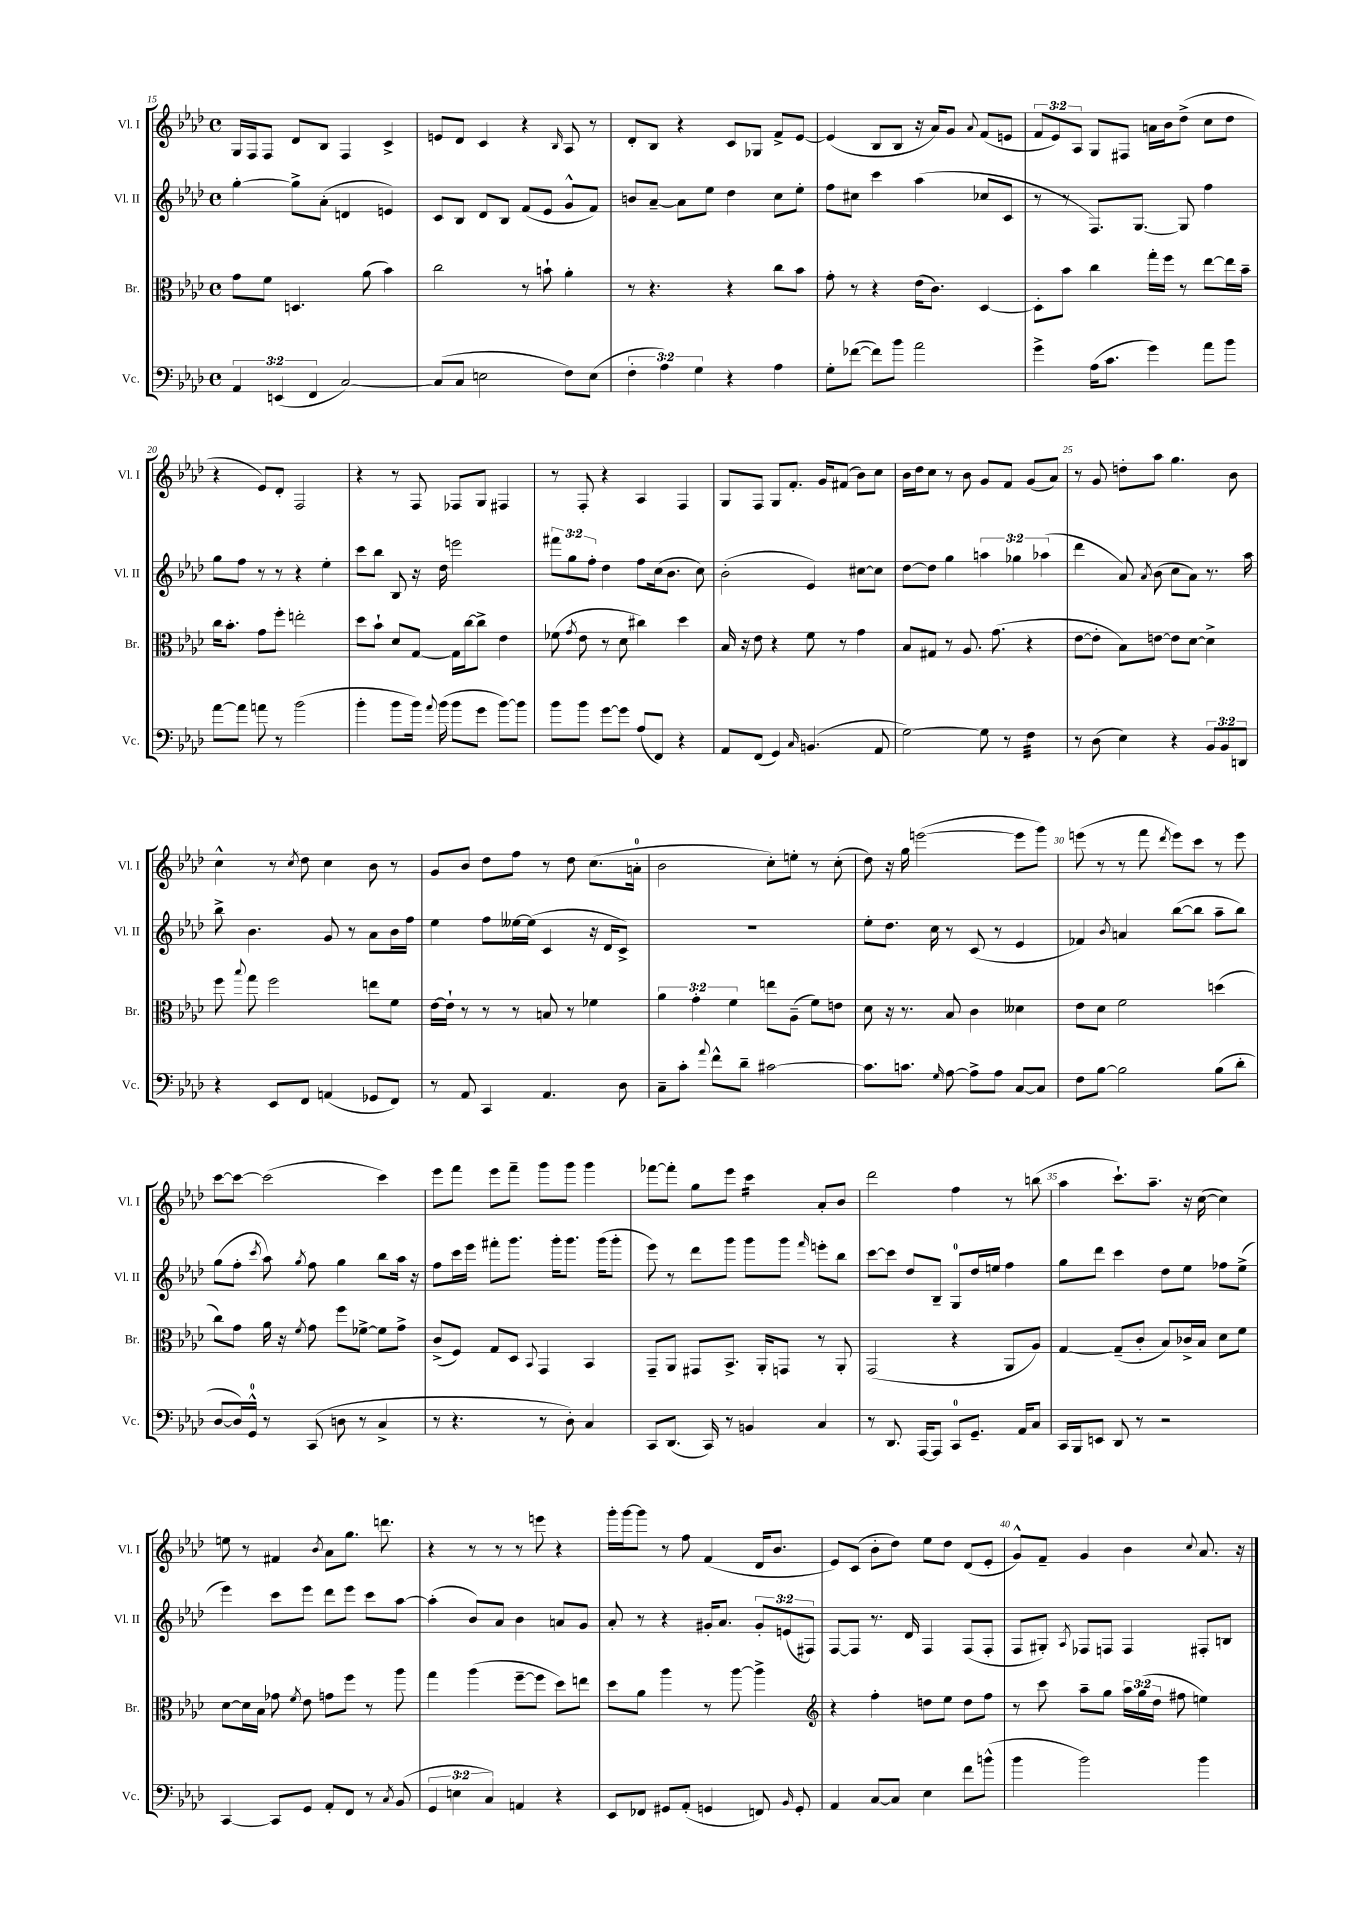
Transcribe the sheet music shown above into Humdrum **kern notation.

**kern	**kern	**kern	**kern
*staff4	*staff3	*staff2	*staff1
*clefF4	*clefC3	*clefG2	*clefG2
*k[b-e-a-d-]	*k[b-e-a-d-]	*k[b-e-a-d-]	*k[b-e-a-d-]
*M4/4	*M4/4	*M4/4	*M4/4
*met(c)	*met(c)	*met(c)	*met(c)
6AA-	8g	[4gg'	16G
.	.	.	16F
.	8f	.	8F
(6EE	.	.	.
.	4.D	8gg^]	8d-
6FF	.	.	.
.	.	(8a-'	8B-
[2C)	.	4d	4F
.	(8a-	.	.
.	4b-)	4e)	4c^
=	=	=	=
(8C]	2cc	8c	8e
8C	.	8B-	8d-
2E	.	8d-	4c
.	.	8B-	.
.	8r	(8f	4r
.	8b`	8e-	.
.	.	.	16qqB-
8F)	4a-'	8g^^	8A-
(8E	.	8f)	8r
=	=	=	=
6F'	8r	8b	8d-'
.	4.r	[8a-~	8B-
6A-)	.	.	.
.	.	8a-]	4r
6G	.	.	.
.	.	8ee-	.
4r	4r	4dd-	8c
.	.	.	8G-
4A-	8cc	8cc	8f^
.	8b-	8ee-'	[8e-
=	=	=	=
8G'	8g'	8ff	(4e-]
([8f-	8r	8cc#	.
8f-])	4r	4ccc	8B-
8b-	.	.	8B-
2a-	(16e-	(4aa-	16r
.	8.c)	.	16a-)
.	.	.	8g
.	.	.	8qqa-
.	[4D-	8cc-	(8f
.	.	8c	8e
=	=	=	=
4g^	8D-']	8r	12f
.	.	.	12e-)
.	8b-	8r	.
.	.	.	12A-
(16A-	4cc	8.F)	8G
8.c	.	.	.
.	.	.	8F#
.	.	[8.G	.
4g)	16gg'	.	16a
.	16ff	.	16b-
.	8r	8G]	(8dd-^
8a-	[8ee-	4ff	8cc
8b-	16ee-]	.	8dd-
.	16b-~	.	.
=	=	=	=
[8a-	16cc	8gg	4r
.	8.b-'	.	.
8a-]	.	8ff	.
8a	8g	8r	8e-)
8r	8ff'	8r	8d-'
(2b-	2ee'	4r	2F
.	.	4ee-'	.
=	=	=	=
4b-'	8dd-	8ccc	4r
.	8b-`	8bb-	.
8b-	8d-	8B-	8r
16b-)	[8G	16r	8F
8qqa-	.	.	.
(16b-	.	16dd-	.
8b-	16G]	2eee	8F-
.	[16cc	.	.
8g	8cc^]	.	8G
[8b-)	4e-	.	4F#
8b-]	.	.	.
=	=	=	=
8b-	(8f-	12fff#	8r
.	.	12gg	.
.	8qg	.	.
8b-	8e-	.	8F'
.	.	12ff'	.
[8g	8r	4dd-	4r
8g]	8d-	.	.
(8A-	4cc#)	8ff	4A-
8FF)	.	(16cc	.
.	.	8.b-	.
4r	4dd-	.	4F
.	.	8cc)	.
=	=	=	=
8AA-	16B-	(2b-'	8G
.	16r	.	.
(8FF	8e-	.	8F
4GG)	4r	.	8G
.	.	.	8.f'
16qqC	.	.	.
(4.BB	8f	4e-)	.
.	.	.	16g
.	8r	.	(8f#
.	4g	[8cc#	8b-)
8AA-	.	8cc#]	8cc
=	=	=	=
[2G)	8B-	[8dd-	16b-
.	.	.	16dd-
.	8G#	8dd-]	8cc
.	8r	4gg	8r
.	8.A-	.	8b-
8G]	.	6aa	8g
.	(8.g	.	.
8r	.	.	8f
.	.	6gg-	.
4F	4r	.	(8g
.	.	(6aa-	.
.	.	.	8a-)
=	=	=	=
8r	[8e-	4ddd-	8r
(8D-	8e-']	.	8g
4E-)	8B-)	8a-)	8dd'
.	.	8qa-	.
.	[8e	(8b-	8aa-
4r	8e]	8cc	4.gg
.	[8d-	8a-)	.
12BB-	4d-^]	8.r	.
12BB-	.	.	.
.	.	.	8b-
12DD	.	.	.
.	.	16aa-	.
=	=	=	=
4r	8ff	8bb-^	4cc^^
.	8qqbb-	.	.
.	8gg	4.b-	.
8EE-	2ff	.	8r
.	.	.	8qcc
8FF	.	.	8dd-
(4AA	.	8g	4cc
.	.	8r	.
8GG-	8ee	8a-	8b-
8FF)	8f	16b-	8r
.	.	16ff	.
=	=	=	=
8r	[16e-	4ee-	8g
.	16e-`]	.	.
8AA-	8r	.	8b-
4CC	8r	8ff	8dd-
.	8r	[16ee--	8ff
.	.	(16ee--]	.
4.AA-	8B	4c	8r
.	8r	.	8dd-
.	4f-	16r	(8.cc
.	.	16d-	.
8D-	.	8c^)	.
.	.	.	16a'
=	=	=	=
8C~	6a-	1r	2b-
8c'	.	.	.
.	6g'	.	.
8qqa-	.	.	.
8f^^	.	.	.
.	6f	.	.
8d-~	.	.	.
[2c#	8ee	.	8cc')
.	(8A-~	.	8ee'
.	8f)	.	8r
.	8e	.	(8cc'
=	=	=	=
8.c#]	8d-	8ee-'	8dd-)
.	16r	8.dd-	16r
8.c	8.r	.	16gg
.	.	.	([2eee
.	.	16cc	.
16qqG	.	.	.
[8A-	8B-	8r	.
8A-^]	4c	(8c	.
8A-	.	8r	.
[8C	4d--	4e-	8eee]
8C]	.	.	8ggg)
=	=	=	=
8F	8e-	4f-)	(8eee
[8B-	8d-	.	8r
.	.	8qb-	.
2B-]	2f	4a	8r
.	.	.	8fff
.	.	.	8qddd-
.	.	([8bb-	8eee)
.	.	8bb-]	8ccc
(8B-	(4dd	8aa-~	8r
8d-'	.	8bb-)	8eee
=	=	=	=
[8D-	8cc)	(8gg	[8ccc
16D-])	8g	8ff'	8ccc_
16GG^^	.	.	.
.	.	8qccc	.
8r	16a-	8aa-)	(2ccc]
.	16r	.	.
.	8qf	8qgg	.
(8CC	8g	8ff	.
8D	8ff	4gg	.
8r	[8f-^	.	.
4C^	8f-]	8bb-	4ccc)
.	8g^	16aa-	.
.	.	16r	.
=	=	=	=
8r	(8c^	8ff	8eee-
4.r	8F)	16ccc	8fff
.	.	16eee-	.
.	8G	8fff#'	8eee-
.	8D-	8.ggg	8fff~
.	8qqBB-	.	.
8r	4GG	.	8ggg
.	.	16ggg'	.
8D-')	.	8.ggg	8ggg
4C	4BB-	.	4ggg
.	.	(16ggg	.
.	.	8ggg'	.
=	=	=	=
8CC	8GG~	8eee-)	[8fff-
(8.DD-	8AA-	8r	8fff-']
.	8GG#	8ddd-	8gg
16CC)	.	.	.
8r	8.BB-^	8ggg	8eee-
4BB	.	8ggg	4ccc
.	16AA-'	.	.
.	8GG	8ggg	.
.	.	16qqfff	.
4C	8r	8eee'	8a-'
.	8AA-'	8bb-	8b-
=	=	=	=
8r	(2GG	[8ccc	2ddd-
8.DD-	.	8ccc]	.
.	.	8dd-	.
[16AAA-	.	.	.
8AAA-]	.	8B-~	.
8CC	4r	8G	4ff
8.GG~	.	16dd-	.
.	.	16ee	.
.	8AA-	4ff	8r
16AA-	.	.	.
8C	8A-)	.	(8bb
=	=	=	=
16CC	[4G	8gg	4aa-
16BBB-	.	.	.
8EE	.	8ddd-	.
8DD-	(8G~]	4ccc	8.ccc`)
8r	8c'	.	.
.	.	.	8.aa-~
2r	8B-)	8dd-	.
.	16c-^	8ee-	16r
.	16B-	.	([16cc
.	8d-	8ff-	4cc])
.	8f	(8ee-^	.
=	=	=	=
[4CC	[8d-	4eee-)	8ee
.	16d-]	.	8r
.	16B-	.	.
8CC]	8g-	8ccc	4f#
.	8qf	.	.
8GG	8e-	8eee-	.
.	.	.	8qb-
8AA-'	8g	8ddd-	8a-
8FF	8ff	8eee-	8.gg
8r	8r	8ccc	.
.	.	.	8.ddd
8qC	.	.	.
(8BB-	8aa-	[8aa-	.
=	=	=	=
6GG	4gg	(4aa-']	4r
6E	.	.	.
.	(4aa-	8b-)	8r
6C)	.	.	.
.	.	8a-	8r
4AA	[8ff~	4b-	8r
.	8ff]	.	8eee
4r	8dd-)	8a	4r
.	8ee	8g	.
=	=	=	=
8EE-	8dd-	8a-'	16ggg'
.	.	.	[16ggg
8FF-	8a-	8r	8ggg]
8GG#	4aa-	4r	8r
(8AA-'	.	.	8ff
4GG	8r	16g#'	(4f
.	.	8.a-	.
.	[8aa-	.	.
8FF)	4aa-^]	12g#'	16d-
.	.	.	8.b-
.	.	(12e	.
16qqBB-	.	.	.
8GG'	.	.	.
.	.	12F#)	.
=	=	=	=
*	*clefG2	*	*
4AA-	4r	[8F	8e-)
.	.	8F]	(8c
[8C	4ff'	8.r	8b-'
8C]	.	.	8dd-)
.	.	16d-	.
4E-	8dd	4F	8ee-
.	8ee-	.	8dd-
8f	8dd	(8F	(8d-
(8b^^	8ff	8F'	8e-'
=	=	=	=
4b-	8r	8F	8g^^)
.	8ccc	8G#')	8f~
.	.	8qA-	.
2b-)	8aa-~	8F-	4g
.	8gg	8F	.
.	24aa-	4F	4b-
.	(24gg	.	.
.	24dd-	.	.
.	8ff#	.	.
.	.	.	8qqcc
4b-	4ee)	8F#'	8.a-
.	.	8B	.
.	.	.	16r
==	==	==	==
*-	*-	*-	*-
